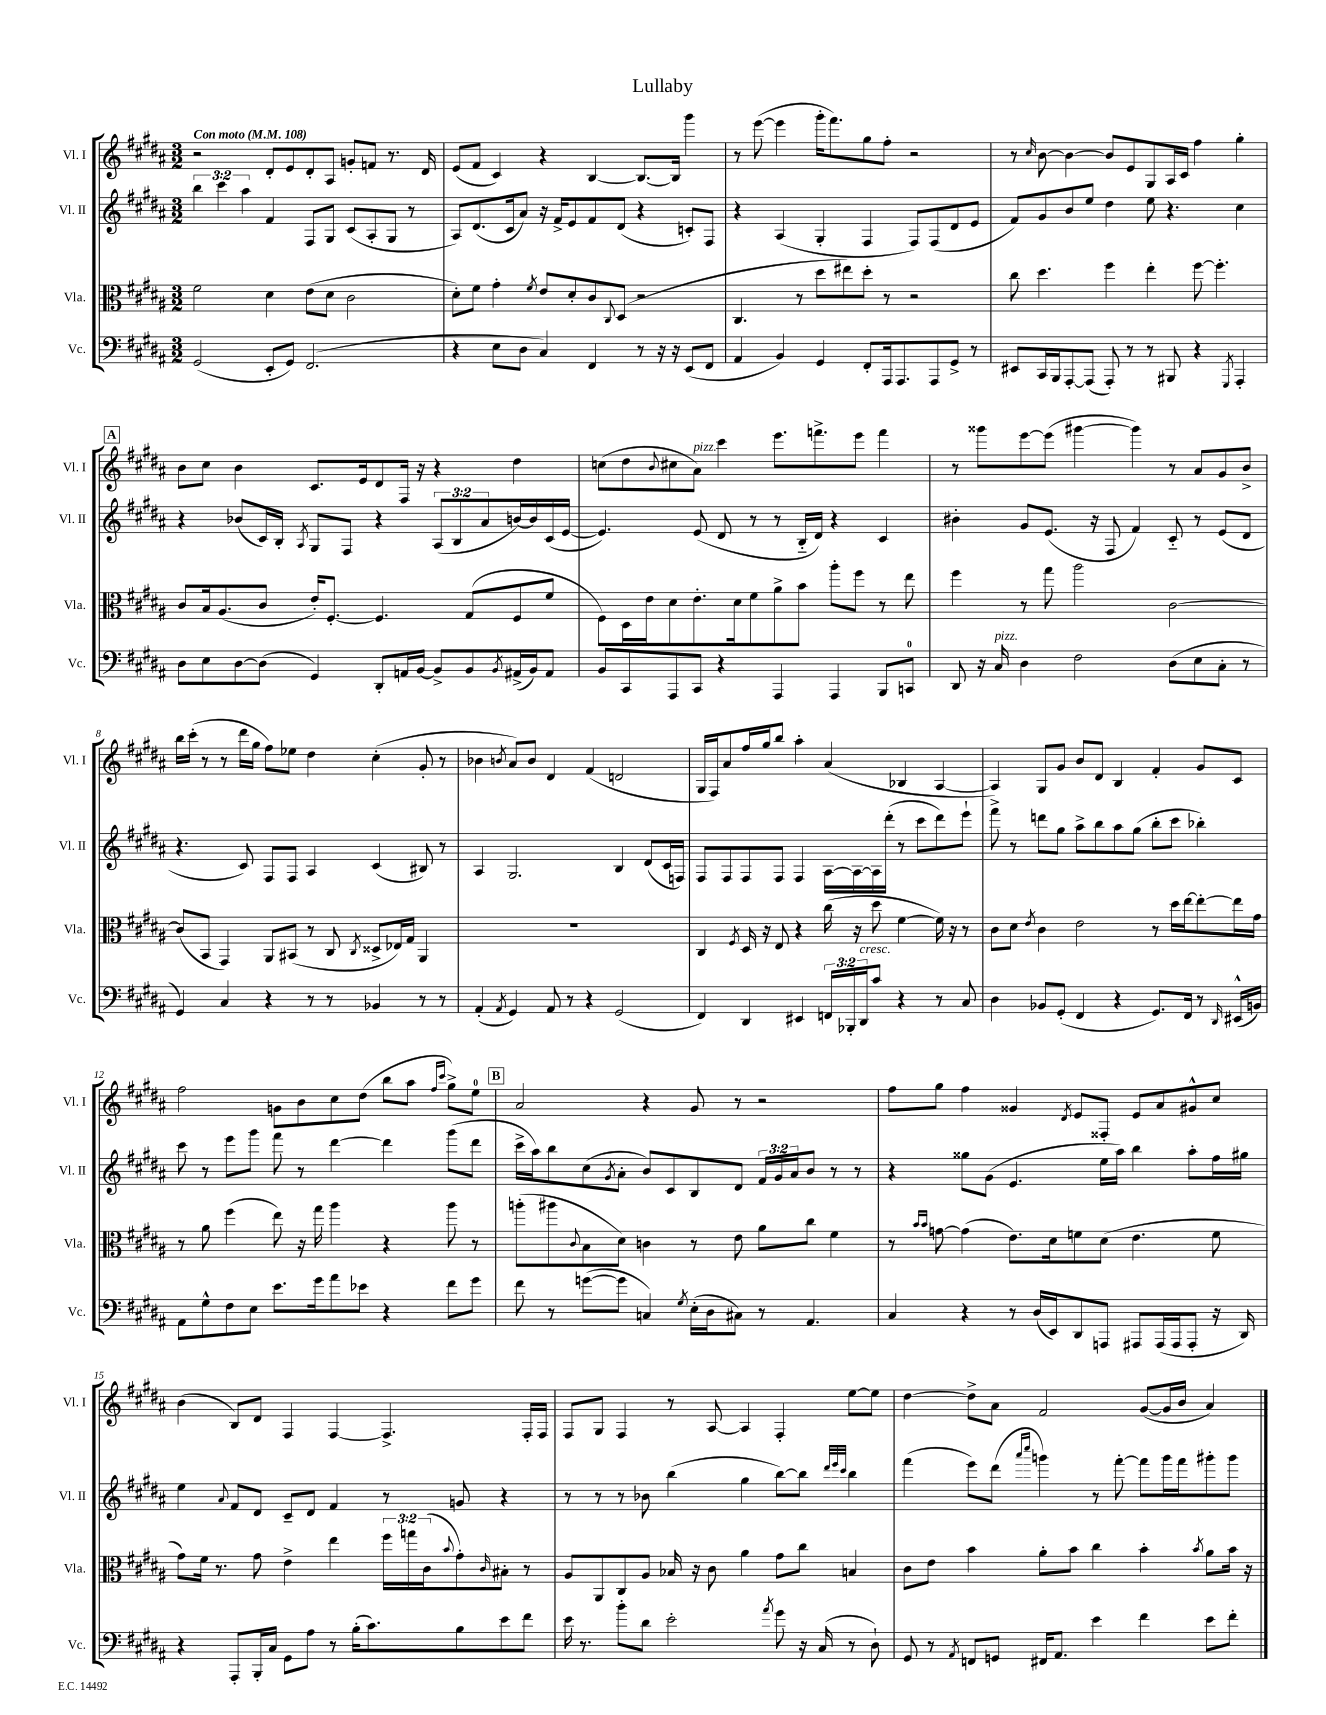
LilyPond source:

\header { title = "Lullaby" }
<<
\new StaffGroup <<
\new Staff = "s0" \with { instrumentName = "Vl. I" shortInstrumentName = "Vl. I" } {
    \clef treble \key b \major \numericTimeSignature \time 3/2 \tempo "Con moto" 4 = 108
    r2 dis'8-. e'8 dis'8-. ais8 g'8-. f'8 r8. dis'16 |
    e'8( fis'8 cis'4) r4 b4~ b8.~ b16 gis'''4 |
    r8 e'''8~( e'''4 gis'''16-. fis'''8.) gis''8 fis''8-. r2 |
    r8 \grace { cis''16 } b'8~ b'4~ b'8 e'8 gis8 ais16 cis'16 fis''4 gis''4-. |
    \mark \markup { \box "A" } b'8 cis''8 b'4 cis'8. e'16 dis'8 fis16 r16 r4 dis''4 |
    c''8( dis''8 \appoggiatura { b'8 } cis''8 ais'8^\markup { \italic "pizz." }) cis'''4 e'''8. f'''8.-> e'''8 f'''4 |
    r8 gisis'''8 e'''8~ e'''8( gis'''4~ gis'''4) r8 ais'8 gis'8 b'8-> |
    b''16 cis'''16-.( r8 r8 dis'''16 gis''16 fis''8) ees''8 dis''4 cis''4-.( gis'8-. r8 |
    bes'4 \acciaccatura { b'8 } ais'8) b'8 dis'4 fis'4( d'2 |
    gis16 fis16) ais'8 fis''16 gis''16 b''8 ais''4-. ais'4( bes4 ais4~ |
    ais4) gis8 gis'8 b'8 dis'8 b4 fis'4-. gis'8 cis'8 |
    fis''2 g'8 b'8 cis''8 dis''8( b''8 ais''8 \grace { fis''16 cis'''16 } gis''8->) e''8-0 |
    \mark \markup { \box "B" } ais'2 r4 gis'8 r8 r2 |
    fis''8 gis''8 fis''4 gisis'4 \acciaccatura { dis'8 } e'8 fisis8-. e'8 ais'8 gis'8-^ cis''8 |
    b'4( b8) dis'8 fis4 fis4~ fis4.-> fis16-. fis16 |
    fis8 gis8 fis4 r8 ais8~ ais4 fis4-. e''8~ e''8 |
    dis''4~ dis''8-> ais'8 fis'2 gis'8~( gis'16 b'16 ais'4) \bar "|." |
}
\new Staff = "s1" \with { instrumentName = "Vl. II" shortInstrumentName = "Vl. II" } {
    \clef treble \key b \major \numericTimeSignature \time 3/2 \override Staff.TupletNumber.text = #tuplet-number::calc-fraction-text
    \tuplet 3/2 { b''4 cis'''4 ais''4 } fis'4 fis8 gis8 cis'8( ais8-. gis8 r8 |
    ais8) dis'8.( cis'16 ais'8) r16 fis'16-> e'8 fis'8 dis'8( r4 c'8-.) fis8 |
    r4 ais4( gis4-. fis4 fis8) fis8( dis'8 e'8 |
    fis'8) gis'8 b'8 e''8 dis''4 e''8 r4. cis''4 |
    \mark \markup { \box "A" } r4 bes'8( cis'16) b16-. \acciaccatura { ais8 } gis8 fis8 r4 \tuplet 3/2 { ais8( b8 ais'8 } b'16~) b'16 cis'16( e'16~ |
    e'4.) e'8( dis'8 r8 r8 b16-_ dis'16) r4 cis'4 |
    bis'4-. gis'8 e'8.( r16 fis8 fis'4) cis'8-_ r8 e'8( dis'8 |
    r4. cis'8) fis8 fis8 ais4 cis'4( bis8) r8 |
    ais4 gis2. b4 dis'8( cis'16 f16) |
    fis8 fis8 fis8 fis8 fis4 ais16~ ais16~ ais16 dis'''16-.( r8 cis'''8 dis'''8) e'''8-! |
    fis'''8-> r8 d'''8 gis''8 ais''8-> b''8 ais''8 gis''8( b''8-. cis'''8 bes''4-.) |
    cis'''8 r8 e'''8 gis'''8 fis'''8 r8 dis'''4~ dis'''4 gis'''8( dis'''8 |
    \mark \markup { \box "B" } cis'''16-> ais''16) b''8 cis''8( \acciaccatura { gis'8 } ais'8-. b'8) cis'8 b8 dis'8 \tuplet 3/2 { fis'16 gis'16 ais'16 } b'8 r8 r8 |
    r4 gisis''8 gis'8( e'4. e''16 ais''16) b''4 ais''8-. fis''16 gis''16 |
    e''4 \appoggiatura { ais'8 } fis'8 dis'8 cis'8-- dis'8 fis'4 r8 g'8 r4 |
    r8 r8 r8 bes'8 b''4( gis''4 b''8~) b''8 \grace { dis'''32 e'''32 cis'''32 } b''4 |
    fis'''4( e'''8) dis'''8( \grace { ais'''16 cis''''16 } g'''4) r8 fis'''8~-. fis'''8 g'''16 fis'''16 gis'''8-. gis'''8 \bar "|." |
}
\new Staff = "s2" \with { instrumentName = "Vla." shortInstrumentName = "Vla." } {
    \clef alto \key b \major \numericTimeSignature \time 3/2 \override Staff.TupletNumber.text = #tuplet-number::calc-fraction-text
    fis'2 dis'4 e'8( dis'8 cis'2 |
    dis'8-.) fis'8 gis'4-. \acciaccatura { fis'8 } e'8 dis'8-. cis'8 \appoggiatura { cis8 } dis8( r2 |
    cis4. r8 dis''8 eis''8) dis''8-. r8 r2 |
    cis''8 dis''4. fis''4 e''4-. fis''8~ fis''4.-. |
    \mark \markup { \box "A" } cis'8 b16 ais8.( cis'8 e'16-.) fis8.~-. fis4. gis8( fis8 fis'8 |
    fis8) dis16 e'16 dis'8 e'8.-. dis'16 fis'8 ais'8-> b'8 ais''8-. fis''8 r8 e''8 |
    fis''4 r8 gis''8 ais''2 cis'2~ |
    cis'8( b,8 gis,4) ais,8 bis,8( r8 cis8 \acciaccatura { cis8 } disis8-> ees16) gis16 ais,4 |
    R1. |
    cis4 \acciaccatura { fis8 } dis16 r16 e8 r4 cis''16( r16 dis''8 fis'4~ fis'16) r16 r8 |
    cis'8 dis'8 \acciaccatura { e'8 } cis'4 e'2 r8 dis''16 e''16~ e''8~-. e''16 gis'16 |
    r8 ais'8 fis''4( e''8) r16 gis''16 ais''4 r4 ais''8 r8 |
    \mark \markup { \box "B" } a''8-.( ais''8 \appoggiatura { cis'8 } b8 dis'8) c'4 r8 e'8 ais'8 cis''8 fis'4 |
    r8 \grace { b'16 b'16 } g'8~ g'4( e'8.) dis'16 f'8 dis'8( e'4. f'8 |
    gis'8) fis'16 r8. gis'8 e'4-> e''4 \tuplet 3/2 { fis''16 g''16 cis'16( } \appoggiatura { b'8 } gis'8-.) \grace { cis'16 } bis8-. r8 |
    ais8 ais,8 cis8 ais8 bes16 r16 cis'8 ais'4 gis'8 cis''8 b4 |
    cis'8 e'8 b'4 ais'8-. b'8 cis''4 b'4-. \acciaccatura { b'8 } ais'8 b'16 r16 \bar "|." |
}
\new Staff = "s3" \with { instrumentName = "Vc." shortInstrumentName = "Vc." } {
    \clef bass \key b \major \numericTimeSignature \time 3/2 \override Staff.TupletNumber.text = #tuplet-number::calc-fraction-text
    gis,2( e,8-. gis,8) fis,2.( |
    r4 e8 dis8 cis4) fis,4 r8 r16 r16 e,8( fis,8 |
    ais,4 b,4) gis,4 fis,8-. ais,,16 ais,,8. ais,,8 gis,8-> r8 |
    eis,8 cis,16 b,,16 ais,,8~-. ais,,8( ais,,8-.) r8 r8 bis,,8 r4 \acciaccatura { gis,,8 } ais,,4-. |
    \mark \markup { \box "A" } dis8 e8 dis8~ dis8( gis,4) dis,8-. a,16 b,16~ b,8-> b,8 \acciaccatura { b,8 } ais,16->( b,16) ais,8 |
    b,8 cis,8 ais,,8 cis,8 r4 ais,,4 ais,,4 b,,8 c,8-0 |
    dis,8 r16 cis16^\markup { \italic "pizz." } dis4 fis2 dis8( e8 cis8-. r8 |
    gis,4) cis4 r4 r8 r8 bes,4 r8 r8 |
    ais,4-.( \acciaccatura { ais,8 } gis,4) ais,8 r8 r4 gis,2( |
    fis,4) dis,4 eis,4 \tuplet 3/2 { f,16 bes,,16-. dis,16^\markup { \italic "cresc." } } cis'8 r4 r8 cis8 |
    dis4 bes,8 gis,8-.( fis,4 r4 gis,8.) fis,16 r8 \grace { dis,16 } eis,16-^( b,16) |
    ais,8 gis8-^ fis8 e8 e'8. gis'16 ais'8 ees'8 r4 fis'8 gis'8 |
    \mark \markup { \box "B" } fis'8 r8 g'8~( g'8 c4) \acciaccatura { gis8 } e16-.( dis16 cis8) r8 ais,4. |
    cis4 r4 r8 dis16( e,16) dis,8 a,,8 ais,,8 ais,,16( ais,,16 ais,,8-. r16 dis,16) |
    r4 ais,,8-. b,,16-. cis16 gis,8 ais8 r8 b16-.( cis'8.) b8 e'8 fis'8 |
    e'16 r8. b'8-. dis'8 e'2-. \acciaccatura { ais'8 } gis'8 r16 cis16( r8 dis8-!) |
    gis,8 r8 \acciaccatura { ais,8 } f,8 g,8 fis,16 ais,8. e'4 fis'4 e'8 fis'8-. \bar "|." |
}
>>
>>
